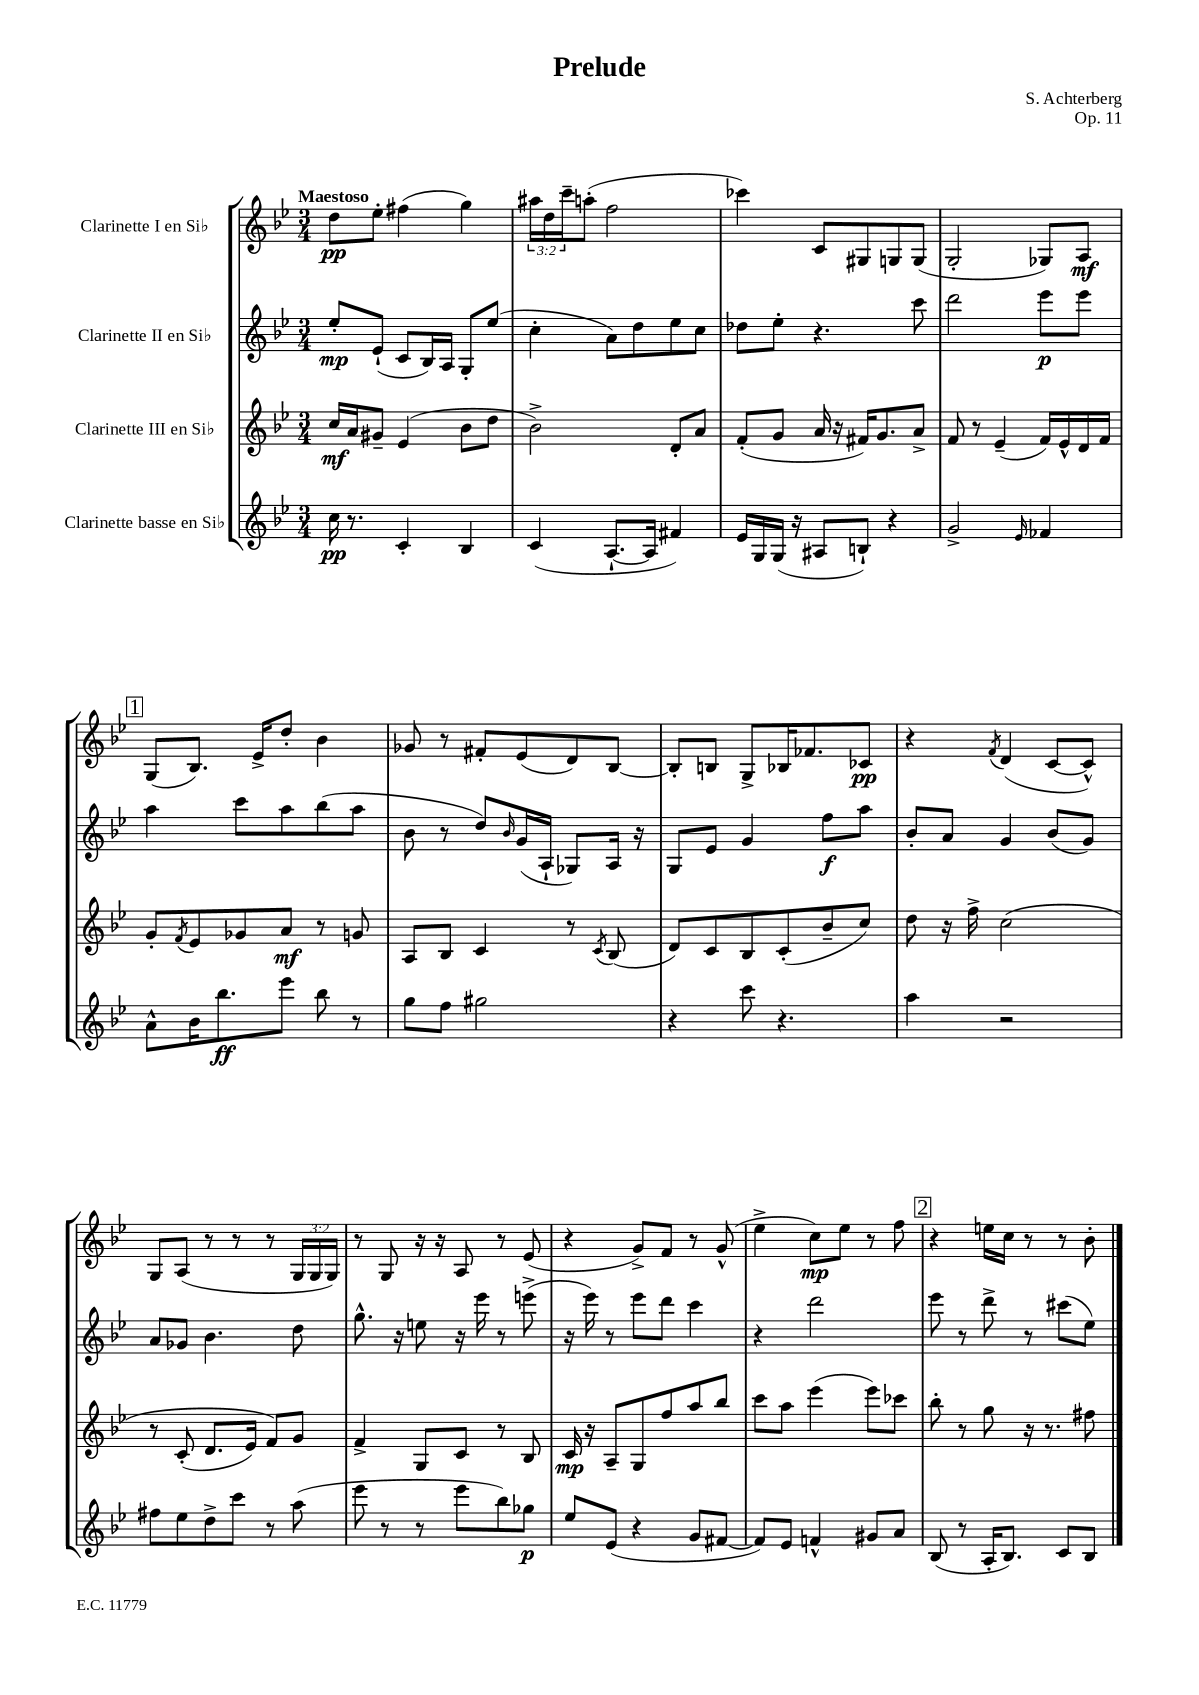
\header { title = "Prelude" composer = "S. Achterberg" opus = "Op. 11" }
<<
\new StaffGroup <<
\new Staff = "s0" \with { instrumentName = "Clarinette I en Sib" } {
    \clef treble \key bes \major \numericTimeSignature \time 3/4 \override Staff.TupletNumber.text = #tuplet-number::calc-fraction-text \tempo "Maestoso"
    d''8\pp ees''8-. fis''4( g''4) |
    \tuplet 3/2 { ais''16 d''16 c'''16-- } a''8-.( f''2 |
    ces'''4) c'8 gis8 g8 g8( |
    g2-. ges8) a8\mf |
    \mark \markup { \box "1" } g8( bes8.) ees'16-> d''8-. bes'4 |
    ges'8 r8 fis'8-. ees'8( d'8) bes8~ |
    bes8-. b8 g8-> bes16 fes'8. ces'8\pp |
    r4 \acciaccatura { f'8 } d'4( c'8~ c'8-^) |
    g8 a8( r8 r8 r8 \tuplet 3/2 { g16 g16 g16) } |
    r8 g8 r16 r16 a8 r8 ees'8( |
    r4 g'8->) f'8 r8 g'8-^( |
    ees''4-> c''8\mp) ees''8 r8 f''8 |
    \mark \markup { \box "2" } r4 e''16 c''16 r8 r8 bes'8-. \bar "|." |
}
\new Staff = "s1" \with { instrumentName = "Clarinette II en Sib" } {
    \clef treble \key bes \major \numericTimeSignature \time 3/4
    ees''8-.\mp ees'8-!( c'8 bes16) a16 g8-. ees''8( |
    c''4-. a'8) d''8 ees''8 c''8 |
    des''8 ees''8-. r4. c'''8 |
    d'''2 ees'''8\p ees'''8 |
    \mark \markup { \box "1" } a''4 c'''8 a''8 bes''8( a''8 |
    bes'8 r8 d''8) \grace { bes'16 } g'16( a16-! ges8) a16 r16 |
    g8 ees'8 g'4 f''8\f a''8 |
    bes'8-. a'8 g'4 bes'8( g'8) |
    a'8 ges'8 bes'4. d''8 |
    g''8.-^ r16 e''8 r16 ees'''16 r8 e'''8->( |
    r16 ees'''16) r8 ees'''8 d'''8 c'''4 |
    r4 d'''2 |
    \mark \markup { \box "2" } ees'''8 r8 d'''8-> r8 cis'''8( ees''8) \bar "|." |
}
\new Staff = "s2" \with { instrumentName = "Clarinette III en Sib" } {
    \clef treble \key bes \major \numericTimeSignature \time 3/4
    c''16\mf a'16 gis'8-- ees'4( bes'8 d''8 |
    bes'2->) d'8-. a'8 |
    f'8-.( g'8 a'16 r16 fis'16) g'8. a'8-> |
    f'8 r8 ees'4--( f'16) ees'16-^ d'16 f'16 |
    \mark \markup { \box "1" } g'8-. \acciaccatura { f'8 } ees'8 ges'8 a'8\mf r8 g'8 |
    a8 bes8 c'4 r8 \acciaccatura { c'8 } bes8( |
    d'8) c'8 bes8 c'8-.( bes'8-- c''8) |
    d''8 r16 f''16-> c''2\( |
    r8 c'8-.( d'8. ees'16) f'8\) g'8 |
    f'4-> g8 c'8 r8 bes8 |
    c'16\mp r16 a8-- g8 f''8 a''8 bes''8 |
    c'''8 a''8 ees'''4( ees'''8) ces'''8 |
    \mark \markup { \box "2" } bes''8-. r8 g''8 r16 r8. fis''8 \bar "|." |
}
\new Staff = "s3" \with { instrumentName = "Clarinette basse en Sib" } {
    \clef treble \key bes \major \numericTimeSignature \time 3/4
    c''16\pp r8. c'4-. bes4 |
    c'4( a8.~-! a16 fis'4) |
    ees'16 g16 g16( r16 ais8 b8-!) r4 |
    g'2-> \grace { ees'16 } fes'4 |
    \mark \markup { \box "1" } a'8-^ bes'16 bes''8.\ff ees'''8 bes''8 r8 |
    g''8 f''8 gis''2 |
    r4 c'''8 r4. |
    a''4 r2 |
    fis''8 ees''8 d''8-> c'''8 r8 a''8( |
    ees'''8 r8 r8 ees'''8 bes''8) ges''8\p |
    ees''8 ees'8( r4 g'8 fis'8~ |
    fis'8) ees'8 f'4-^ gis'8 a'8 |
    \mark \markup { \box "2" } bes8( r8 a16-. bes8.) c'8 bes8 \bar "|." |
}
>>
>>
\layout { \context { \Score \remove "Bar_number_engraver" } }
